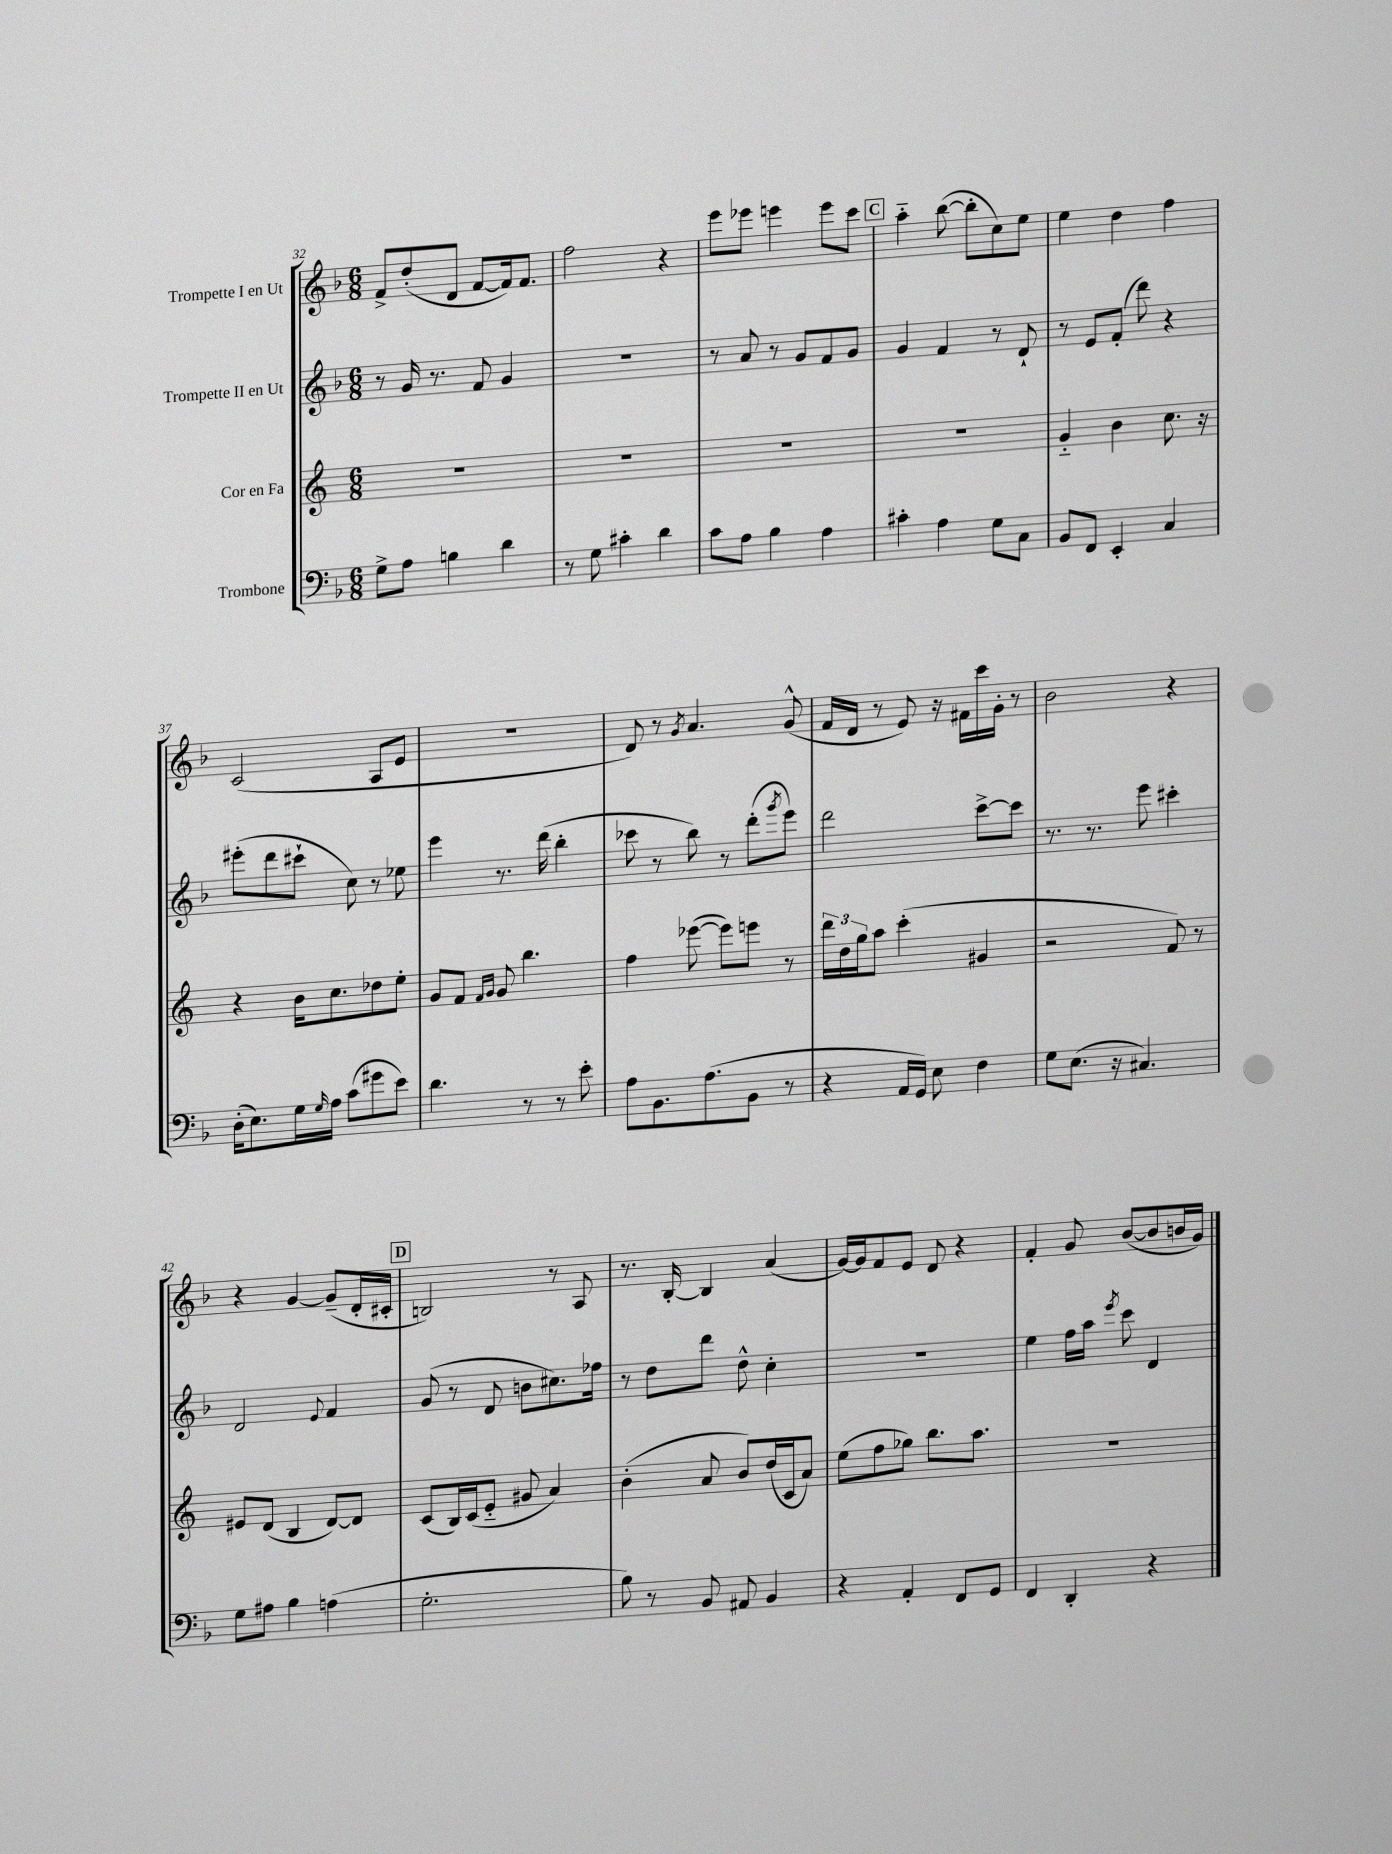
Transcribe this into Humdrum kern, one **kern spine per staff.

**kern	**kern	**kern	**kern
*part4	*part3	*part2	*part1
*staff4	*staff3	*staff2	*staff1
*I"Trombone	*I"Cor en Fa	*I"Trompette II en Ut	*I"Trompette I en Ut
*clefF4	*clefG2	*clefG2	*clefG2
*k[b-]	*k[]	*k[b-]	*k[b-]
*M6/8	*M6/8	*M6/8	*M6/8
=32	=32	=32	=32
8G^\L	2.r	8r	8f^/L
8A\J	.	16g/	(8dd'/
.	.	8.r	.
4Bn\	.	.	8d/J
.	.	8f/	[8f/L
4d\	.	4g/	16f/k])
.	.	.	8.f/J
=33	=33	=33	=33
8r	2.r	2.r	2ff\
8G\	.	.	.
4c#X'\	.	.	.
4d\	.	.	4r
=34	=34	=34	=34
8c\L	2.r	8r	8eee\L
8A\J	.	8a/	8eee-X\J
4B-\	.	8r	4eeen\
.	.	8g/L	.
4A\	.	8f/	8eee\L
.	.	8g/J	8ccc\J
!!LO:REH:place=s1:t=C
=35	=35	=35	=35
4c#X'\	2.r	4g/	4aa\
4A\	.	4f/	([8bb-\
.	.	.	8bb-'\L]
8G\L	.	8r	8cc\)
8C\J	.	8d`/	8ee\J
=36	=36	=36	=36
8BB-/L	4g/	8r	4ee\
8FF/J	.	8e/L	.
4EE'/	4b\	(8f'/J	4dd\
.	.	8ddd\)	.
4C/	8.cc\	4r	4ff\
.	16r	.	.
!!LO:LB:g=z
=37	=37	=37	=37
(16D'\KL	4r	(8eee#X'\L	(2c/
8.E\)	.	.	.
.	.	8ddd\	.
16G\L	16b\KL	8ccc#X`\J	.
16qqG/	.	.	.
16A\JJ	8.cc\	.	.
(8c\L	.	8cc\)	.
8g#X\	8dd-X\	8r	8A/L
8e\J)	8ee'\J	8ee-X\	8e/J
=38	=38	=38	=38
4.d\	8g/L	4eee\	2.r
.	8f/J	.	.
.	16qqf/LL	.	.
.	16qqg/JJ	.	.
.	8g/	8.r	.
8r	4.bb\	.	.
.	.	(16ddd\	.
8r	.	4bb-'\	.
8e'\	.	.	.
=39	=39	=39	=39
8A\L	4ff\	8ccc-X\	8d/)
8.BB-\	.	8r	8r
.	.	.	8qg/
.	([8eee-X\	8bb-\)	4.a/
(8.A\	.	.	.
.	8eee-\L])	8r	.
8BB-\J	8eeen\J	(8ddd'\L	.
.	.	8qggg/	.
8r	8r	8eee\J)	(8g^^/
=40	=40	=40	=40
4r	24ddd\LL	2ddd\	16f/LL
.	24dd\	.	.
.	.	.	16d/JJ
.	24gg\J	.	.
.	8aa\J	.	8r
16AA/LL	(4ccc'\	.	8e/)
16GG/JJ)	.	.	.
8E\	.	.	16r
.	.	.	16f#X\LL
4F\	4g#X/	[8ccc^\L	16ccc\
.	.	.	16g'\JJ
.	.	8ccc\J]	8r
=41	=41	=41	=41
8G\L	2r	8.r	2b-\
(8.E\J	.	.	.
.	.	8.r	.
16r	.	.	.
4.C#X/)	.	8eee\	.
.	8f/)	4ccc#X'\	4r
.	8r	.	.
!!LO:LB:g=z
=42	=42	=42	=42
8G\L	8e#X/L	2d/	4r
8A#X\J	(8d/J	.	.
4B-\	4B/	.	[4g/
.	.	8qqe/	.
(4An\	[8d/L)	4f/	(8g~/L]
.	8d/J]	.	16d'/L
.	.	.	16c#X'/JJ
!!LO:REH:place=s1:t=D
=43	=43	=43	=43
2.G'\	(8c/L	(8g/	2Bn/)
.	16B/L)	8r	.
.	(16c/J	.	.
.	8e/J	8d/	.
.	8g#X/	8bn\L	.
.	4a/)	8.cc#X\)	8r
.	.	.	8A/
.	.	16ff-X\Jk	.
=44	=44	=44	=44
8B-\)	(4b'\	8r	8.r
8r	.	8dd\L	.
.	.	.	[16B-'/
8BB-/	8a/	8ddd\J	4B-/]
8AA#X/	8b/L)	8dd^^\	.
4BB-/	(16dd/L	4cc'\	(4a/
.	16c/J	.	.
.	8a/J)	.	.
=45	=45	=45	=45
4r	(8ee\L	2.r	[16g/LL)
.	.	.	16g/J]
.	8ff\	.	8f/
4AA'/	8gg-X\J)	.	8e/J
.	8.bb\L	.	8d/
8FF/L	.	.	4r
.	8.aa\J	.	.
8GG/J	.	.	.
=46	=46	=46	=46
4FF/	2.r	4ee\	4f'/
4DD'/	.	16ff\LL	8g/
.	.	16aa\JJ	.
.	.	8qeee/	.
.	.	8ccc\	([8b-/L
4r	.	4d/	8b-/]
.	.	.	16bn/L
.	.	.	16g/JJ)
==	==	==	==
*-	*-	*-	*-
